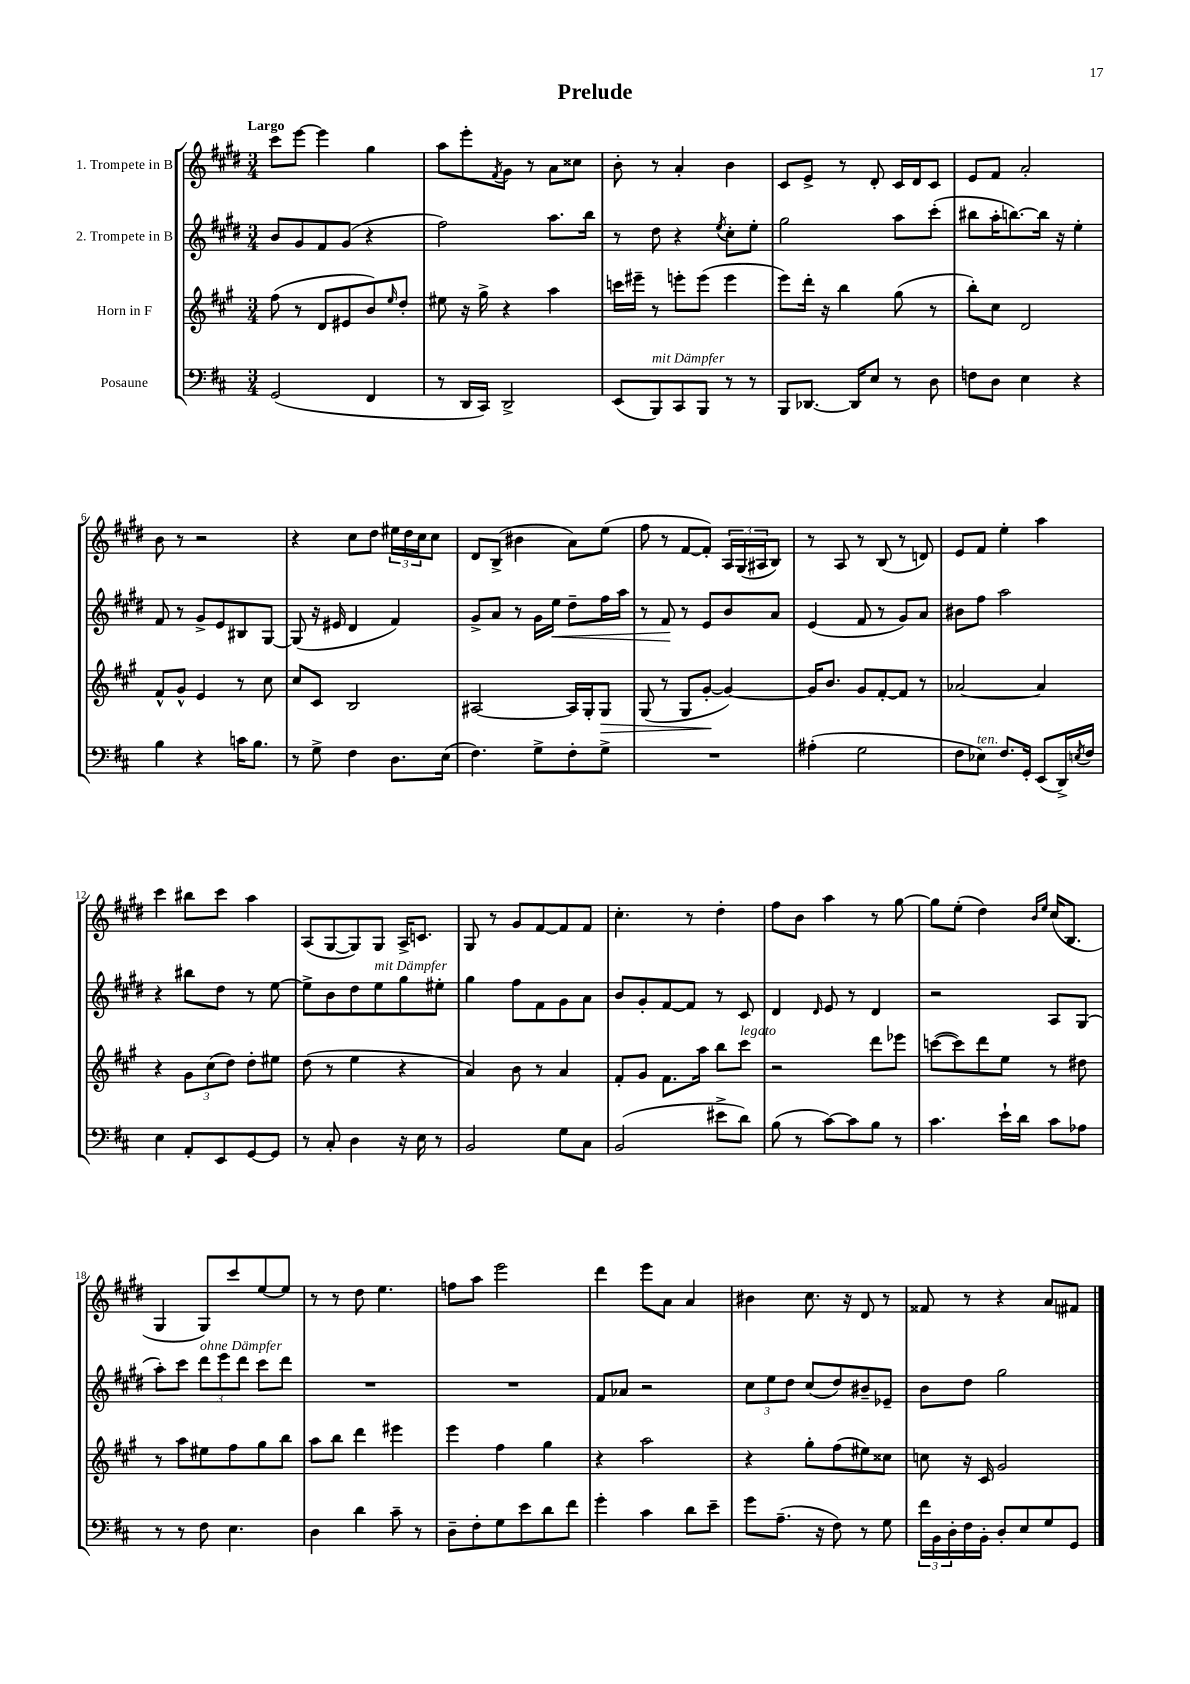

**kern	**kern	**kern	**kern
*staff4	*staff3	*staff2	*staff1
*clefF4	*clefG2	*clefG2	*clefG2
*k[f#c#]	*k[f#c#g#]	*k[f#c#g#d#]	*k[f#c#g#d#]
*M3/4	*M3/4	*M3/4	*M3/4
(2GG	(8ff#	8b	8ccc#
.	8r	8g#	[8eee
.	8d	8f#	4eee]
.	8e#	(8g#	.
4FF#	8b)	4r	4gg#
.	16qqee	.	.
.	8dd'	.	.
=	=	=	=
8r	8ee#	2ff#)	8aa
16DD	16r	.	8eee'
16CC#)	16gg#^	.	.
.	.	.	8qf#
2DD^	4r	.	8g#
.	.	.	8r
.	4aa	8.aa	8a
.	.	.	8cc##
.	.	16bb	.
=	=	=	=
(8EE	16ccc	8r	8b'
.	16eee#~	.	.
8BBB)	8r	8dd#	8r
8CC#	8eee'	4r	4a'
8BBB	(8eee	.	.
.	.	8qee	.
8r	4eee	8cc#'	4b
8r	.	8ee'	.
=	=	=	=
8BBB	8eee)	2gg#	8c#
[8.DD-	16ddd'	.	8e^
.	16r	.	.
.	4bb	.	8r
16DD-]	.	.	.
8E	.	.	8d#'
8r	(8gg#	8aa	16c#
.	.	.	16d#
8D	8r	(8ccc#'	8c#
=	=	=	=
8F	8bb')	8bb#	8e
8D	8cc#	16aa'	8f#
.	.	[8.bb)	.
4E	2d	.	2a'
.	.	16bb]	.
.	.	16r	.
4r	.	4ee'	.
=	=	=	=
4B	8f#^^	8f#	8b
.	8g#^^	8r	8r
4r	4e	8g#^	2r
.	.	8e	.
16c	8r	8B#	.
8.B	.	.	.
.	8cc#	[8G#	.
=	=	=	=
8r	8cc#	(8G#]	4r
8G^	8c#	16r	.
.	.	16e#	.
4F#	2B	4d#	8cc#
.	.	.	8dd#
8.D	.	4f#)	24ee#
.	.	.	24dd#
.	.	.	24cc#
.	.	.	8cc#
(16E	.	.	.
=	=	=	=
4.F#)	[2A#	8g#^	8d#
.	.	8a	(8B^
.	.	8r	4b#
8G^	.	16g#	.
.	.	16ee	.
8F#'	16A#]	8dd#~	8a)
.	16G#'	.	.
8G^	8G#	16ff#	(8ee
.	.	16aa	.
=	=	=	=
2.r	(8G#	8r	8ff#
.	8r	8f#	8r
.	8G#	8r	[8f#
.	[8g#'	8e	8f#'])
.	4g#_)	8b	24A
.	.	.	(24G#
.	.	.	24A#
.	.	8a	8B)
=	=	=	=
(4A#'	16g#]	(4e	8r
.	8.b	.	.
.	.	.	8A
2G	8g#	8f#	8r
.	[8f#'	8r	(8B
.	8f#]	8g#)	8r
.	8r	8a	8d)
=	=	=	=
8F#	[2a-	8b#	8e
8E-)	.	8ff#	8f#
8.F#	.	2aa	4ee'
16GG'	.	.	.
(8EE	4a-]	.	4aa
16DD^)	.	.	.
8qE	.	.	.
16F#	.	.	.
=	=	=	=
4E	4r	4r	4ccc#
8AA'	12g#	8bb#	8bb#
.	(12cc#	.	.
8EE	.	8dd#	8ccc#
.	12dd)	.	.
[8GG	8dd'	8r	4aa
8GG]	8ee#	[8ee	.
=	=	=	=
8r	(8dd	8ee^]	(8A
8C#'	8r	8b	[8G#
4D	4ee	8dd#	8G#])
.	.	8ee	8G#
16r	4r	8gg#	16A^
16E	.	.	8.c
8r	.	8ee#'	.
=	=	=	=
2BB	4a)	4gg#	8G#
.	.	.	8r
.	8b	8ff#	8g#
.	8r	8f#	[8f#
8G	4a	8g#	8f#]
8C#	.	8a	8f#
=	=	=	=
(2BB	8f#'	8b	4.cc#'
.	8g#	8g#'	.
.	8.f#	[8f#	.
.	.	8f#]	8r
.	16aa	.	.
8e#^	8bb	8r	4dd#'
8d)	8ccc#	8c#	.
=	=	=	=
(8B	2r	4d#	8ff#
8r	.	.	8b
.	.	16qqd#	.
[8c#)	.	8e	4aa
8c#]	.	8r	.
8B	8ddd	4d#	8r
8r	8eee-	.	[8gg#
=	=	=	=
4.c#	([8ccc	2r	8gg#]
.	8ccc])	.	(8ee'
.	8ddd	.	4dd#)
16e`	8ee	.	.
16d	.	.	.
.	.	.	16qqb
.	.	.	16qqee
8c#	8r	8A	(16cc#
.	.	.	8.B
8A-	8dd#	(8G#	.
=	=	=	=
8r	8r	8aa')	4G#
8r	8aa	8ccc#	.
8F#	8ee#	12ddd#	8G#)
.	.	12eee	.
4.E	8ff#	.	8ccc#
.	.	12ddd#	.
.	8gg#	8ccc#	[8ee
.	8bb	8ddd#	8ee]
=	=	=	=
4D	8aa	2.r	8r
.	8bb	.	8r
4d	4ddd	.	8dd#
.	.	.	4.ee
8c#~	4eee#	.	.
8r	.	.	.
=	=	=	=
8D~	4eee	2.r	8ff
8F#'	.	.	8aa
8G	4ff#	.	2eee
8e	.	.	.
8d	4gg#	.	.
8f#	.	.	.
=	=	=	=
4g'	4r	8f#	4ddd#
.	.	8a-	.
4c#	2aa	2r	8eee
.	.	.	8a
8d	.	.	4a
8e~	.	.	.
=	=	=	=
8g	4r	12cc#	4b#
.	.	12ee	.
(8.A~	.	.	.
.	.	12dd#	.
.	8gg#'	(8cc#	8.cc#
16r	.	.	.
8F#)	(8ff#	8dd#)	.
.	.	.	16r
8r	8ee#)	8b#~	8d#
8G	8cc##	8e-~	8r
=	=	=	=
24f#	8cc	8b	8f##
24BB	.	.	.
24D'	.	.	.
16F#	16r	8dd#	8r
16BB'	16c#	.	.
8D'	2g#	2gg#	4r
8E	.	.	.
8G	.	.	8a
8GG	.	.	8f#
==	==	==	==
*-	*-	*-	*-
